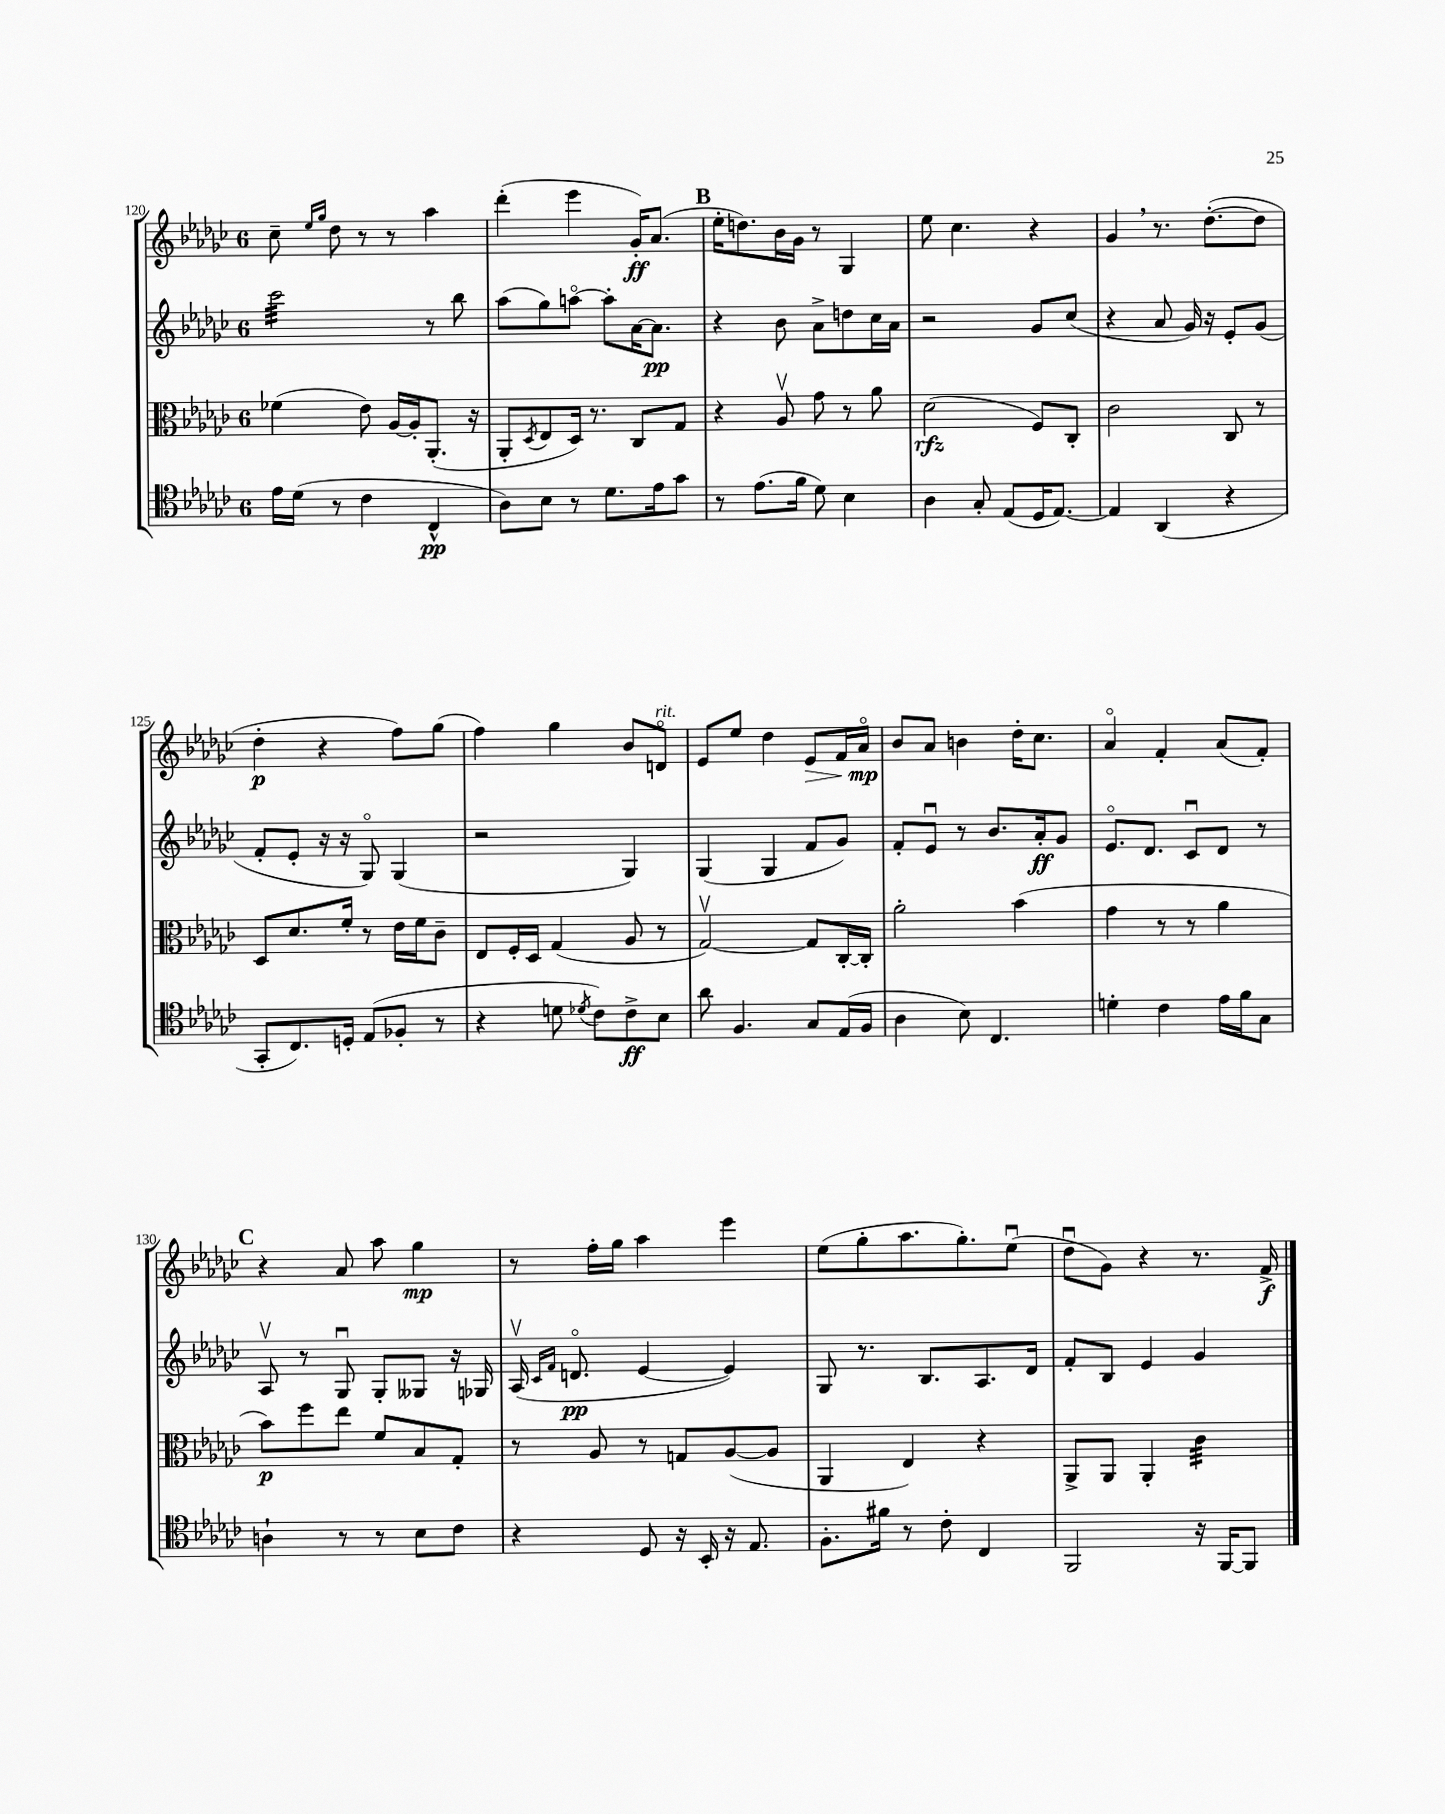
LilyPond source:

<<
\new StaffGroup <<
\new Staff = "s0" {
    \clef treble \key ges \major \once \override Staff.TimeSignature.style = #'single-digit \time 6/8
    ces''8-- \grace { ees''16 ges''16 } des''8 r8 r8 aes''4 |
    des'''4-.( ees'''4 ges'16-.\ff) aes'8.( |
    \mark \markup { \bold "B" } ees''16-. d''8.) bes'16 ges'16 r8 ges4 |
    ees''8 ces''4. r4 |
    ges'4 \breathe r8. des''8.~-.( des''8 |
    des''4-.\p r4 f''8) ges''8( |
    f''4) ges''4 bes'8 d'8\flageolet^\markup { \italic "rit." } |
    ees'8 ees''8 des''4 ees'8\> f'16 aes'16\flageolet\mp\! |
    bes'8 aes'8 b'4 des''16-. ces''8. |
    aes'4\flageolet f'4-. aes'8( f'8-.) |
    \mark \markup { \bold "C" } r4 aes'8 aes''8 ges''4\mp |
    r8 f''16-. ges''16 aes''4 ees'''4 |
    ees''8( ges''8-. aes''8. ges''8.-.) ees''8\downbow( |
    des''8\downbow ges'8) r4 r8. f'16->\f \bar "|." |
}
\new Staff = "s1" {
    \clef treble \key ges \major \once \override Staff.TimeSignature.style = #'single-digit \time 6/8
    ces'''2:32 r8 bes''8 |
    aes''8( ges''8) a''8~\flageolet a''8-. aes'16~ aes'8.\pp |
    \mark \markup { \bold "B" } r4 bes'8 aes'8-> d''8 ces''16 aes'16 |
    r2 ges'8 ces''8( |
    r4 aes'8 ges'16) r16 ees'8-. ges'8( |
    f'8-. ees'8-. r16 r16 ges8\flageolet) ges4( |
    r2 ges4) |
    ges4( ges4 f'8 ges'8) |
    f'8-. ees'8\downbow r8 bes'8. aes'16-.\ff ges'8 |
    ees'8.\flageolet des'8. ces'8\downbow des'8 r8 |
    \mark \markup { \bold "C" } aes8\upbow r8 ges8\downbow ges8-. geses8 r16 ges16 |
    aes16\upbow( \grace { ces'16 f'16 } d'8.\flageolet\pp ees'4~ ees'4) |
    ges8 r8. bes8. aes8. des'16 |
    f'8-. bes8 ees'4 ges'4 \bar "|." |
}
\new Staff = "s2" {
    \clef alto \key ges \major \once \override Staff.TimeSignature.style = #'single-digit \time 6/8
    fes'4( ees'8) aes16~ aes16-. aes,8.-.( r16 |
    aes,8-. \acciaccatura { des8 } ees8 des16) r8. ces8 ges8 |
    \mark \markup { \bold "B" } r4 aes8\upbow ges'8 r8 aes'8 |
    des'2\rfz( f8) ces8-. |
    ces'2 ces8 r8 |
    des8 des'8. f'16-. r8 ees'16 f'16 ces'8-- |
    ees8 f16-. des16 ges4( aes8 r8 |
    ges2~\upbow) ges8 ces16~-. ces16-. |
    aes'2-. bes'4( |
    ges'4 r8 r8 aes'4 |
    \mark \markup { \bold "C" } bes'8\p) f''8 ees''8 f'8 bes8 ges8-. |
    r8 aes8 r8 g8 aes8~( aes8 |
    aes,4 ees4) r4 |
    aes,8-> aes,8 aes,4-. ces'4:32 \bar "|." |
}
\new Staff = "s3" {
    \clef tenor \key ges \major \once \override Staff.TimeSignature.style = #'single-digit \time 6/8
    ees'16 des'16( r8 ces'4 ces4-^\pp |
    aes8) bes8 r8 des'8. ees'16 ges'8 |
    \mark \markup { \bold "B" } r8 ees'8.( f'16 des'8) bes4 |
    aes4 ges8-. ees8( des16 ees8.~) |
    ees4 aes,4( r4 |
    ges,8-. ces8.) d16-. ees8( fes8-. r8 |
    r4 d'8 \acciaccatura { des'8 } ces'8) ces'8->\ff bes8 |
    aes'8 f4. ges8 ees16( f16 |
    aes4 bes8) ces4. |
    d'4-. ces'4 ees'16 f'16 ges8 |
    \mark \markup { \bold "C" } a4-! r8 r8 bes8 ces'8 |
    r4 des8 r16 bes,16-. r16 ees8. |
    f8.-. fis'16 r8 ces'8-. ces4 |
    f,2 r16 f,16~ f,8 \bar "|." |
}
>>
>>
\layout { \context { \Score currentBarNumber = #120 } }
